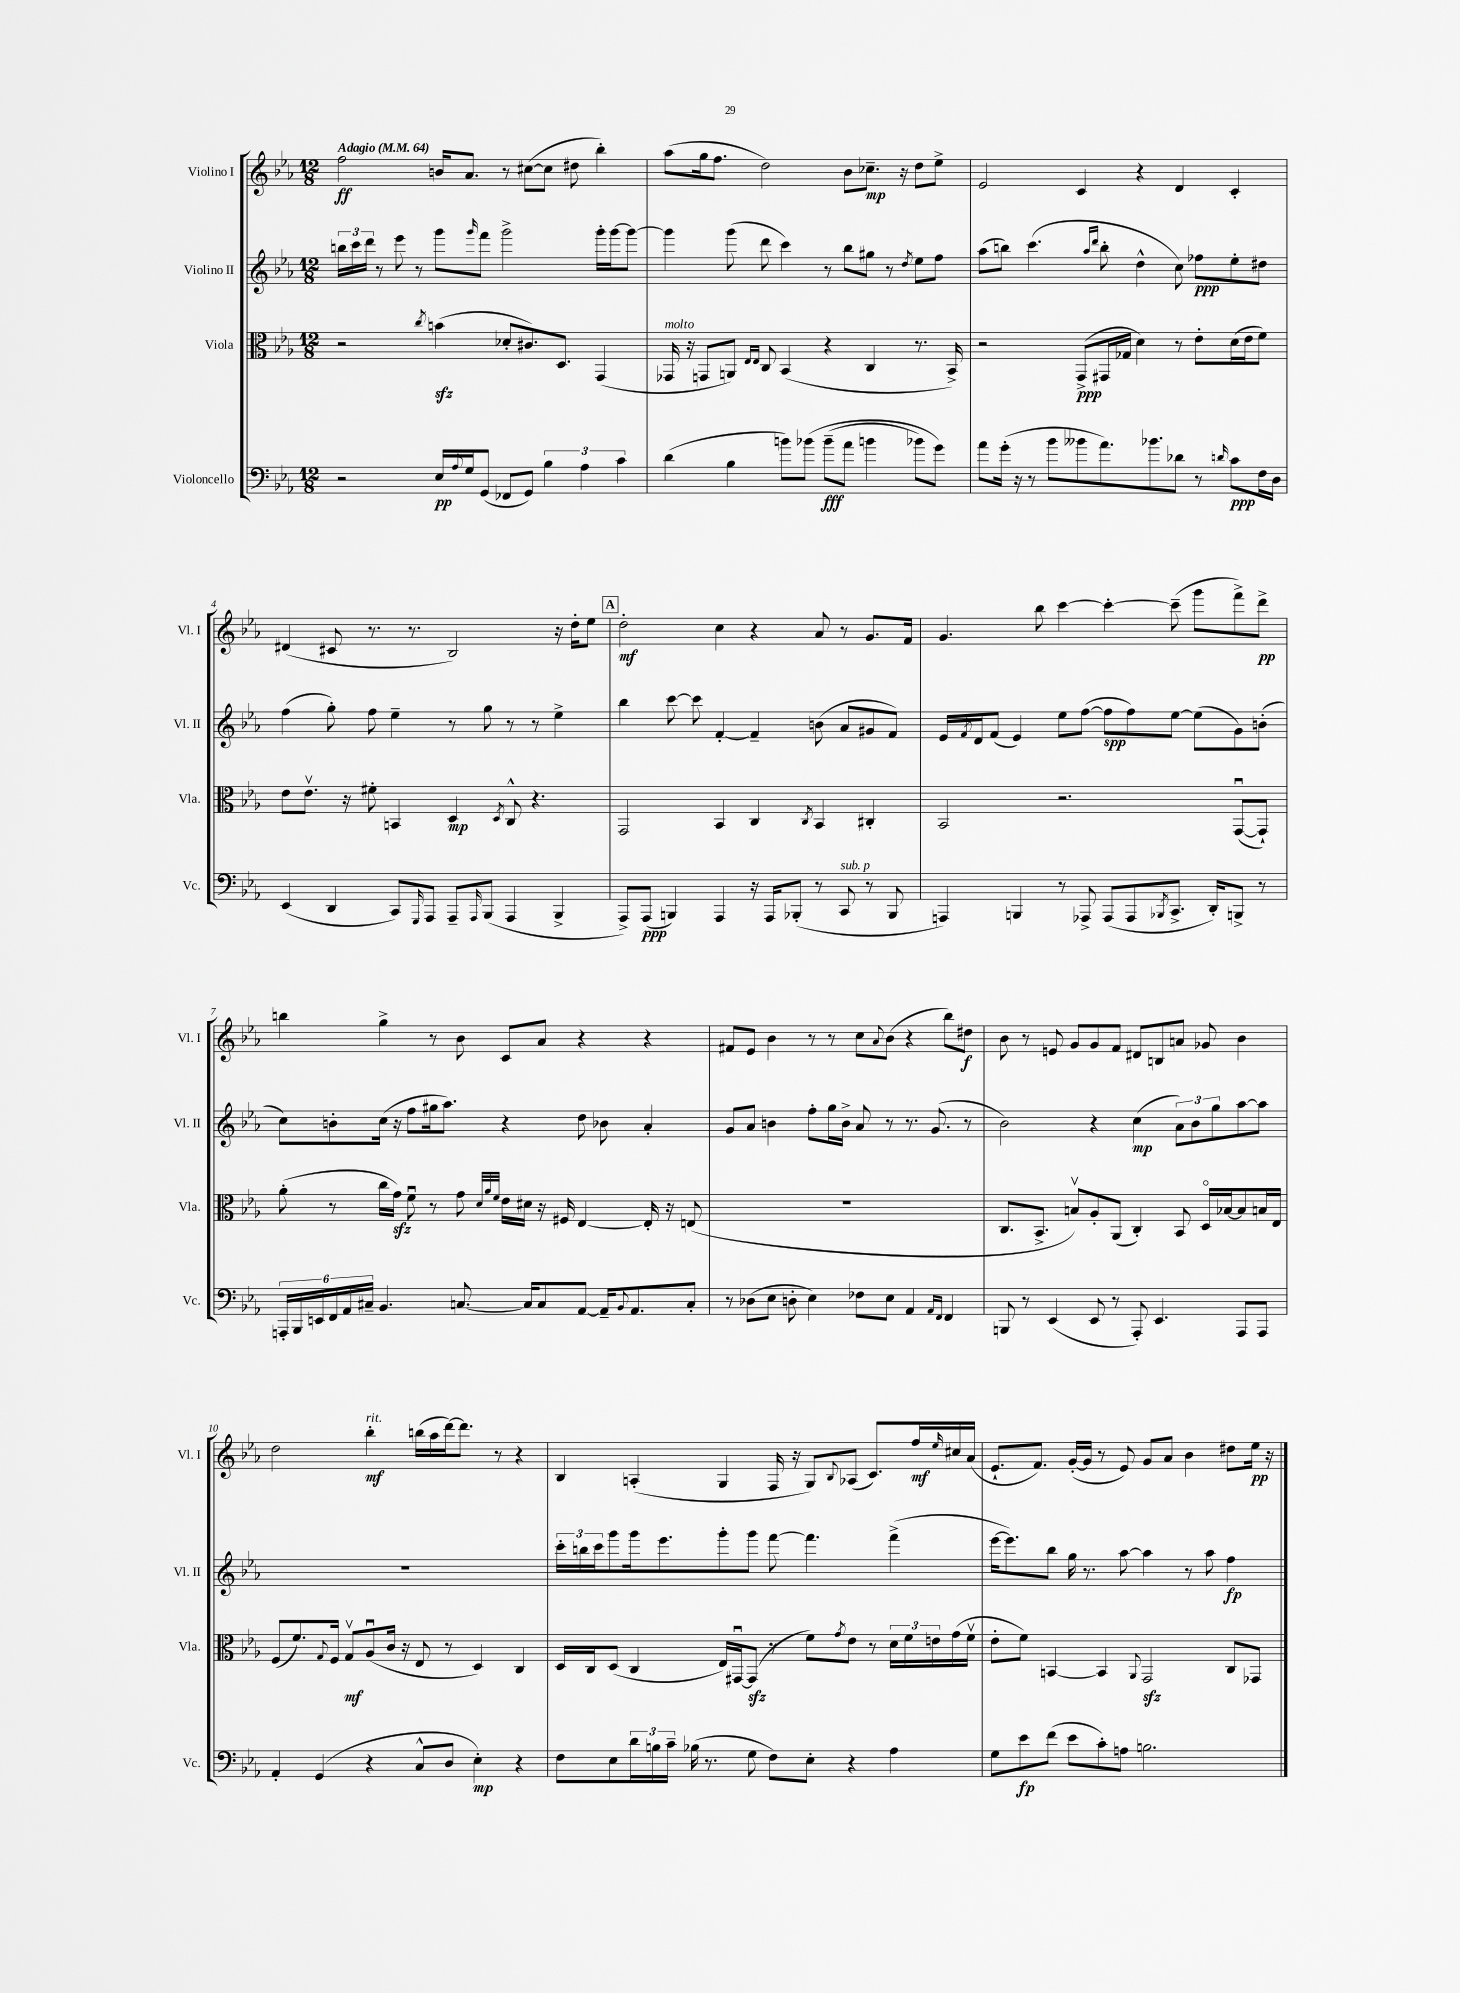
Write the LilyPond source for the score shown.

<<
\new StaffGroup <<
\new Staff = "s0" \with { instrumentName = "Violino I" shortInstrumentName = "Vl. I" } {
    \clef treble \key ees \major \numericTimeSignature \time 12/8 \tempo "Adagio" 4 = 64
    f''2\ff b'16 aes'8. r8 cis''8~( cis''8 dis''8 bes''4-.) |
    aes''8( g''16 f''8. d''2) bes'8 ces''8.--\mp r16 d''8 ees''8-> |
    ees'2 c'4 r4 d'4 c'4-. |
    dis'4( cis'8 r8. r8. bes2) r16 d''16-. ees''8 |
    \mark \markup { \box "A" } d''2-.\mf c''4 r4 aes'8 r8 g'8. f'16 |
    g'4. bes''8 c'''4~ c'''4~-. c'''8--( g'''8 f'''8->) d'''8->\pp |
    b''4 g''4-> r8 bes'8 c'8 aes'8 r4 r4 |
    fis'8 ees'8 bes'4 r8 r8 c''8 \appoggiatura { aes'8 } bes'8( r4 bes''8) dis''8\f |
    bes'8 r8 e'8 g'8 g'8 f'8 dis'8 b8 a'8 ges'8 bes'4 |
    d''2 bes''4-.\mf^\markup { \italic "rit." } b''16( aes''16 d'''16~) d'''8. r8 r4 |
    bes4 a4-.( g4 f16 r16 g8) \appoggiatura { bes8 } aes8( c'8.) f''16\mf \grace { ees''16 } cis''16 aes'16( |
    ees'8.-! f'8.) g'16~-.( g'16 r8 ees'8) g'8 aes'8 bes'4 dis''8 ees''16\pp r16 \bar "|." |
}
\new Staff = "s1" \with { instrumentName = "Violino II" shortInstrumentName = "Vl. II" } {
    \clef treble \key ees \major \numericTimeSignature \time 12/8
    \tuplet 3/2 { b''16 c'''16 d'''16 } r8 ees'''8 r8 g'''8 \grace { g'''16 } f'''8 g'''2-> g'''16-. g'''16~ g'''8~ |
    g'''4 g'''8( d'''8 c'''4) r8 bes''8 gis''8 r8 \acciaccatura { d''8 } ees''8 f''8 |
    aes''8( b''8) c'''4.( \grace { aes''16 d'''16 } b''8-. d''4-^ c''8) fes''8\ppp ees''8-. dis''8 |
    f''4( g''8-.) f''8 ees''4-- r8 g''8 r8 r8 ees''4-> |
    \mark \markup { \box "A" } bes''4 c'''8~ c'''8 f'4~-. f'4-- b'8( aes'8 gis'8 f'8) |
    ees'16 \acciaccatura { f'8 } d'16 f'8( ees'4) ees''8 f''8~( f''8\spp f''8) ees''8~ ees''8( g'8) b'8-.( |
    c''8) b'8-. c''16( r16 f''8 gis''16 aes''8.) r4 d''8 bes'8 aes'4-. |
    g'8 aes'8 b'4 f''8-. g''16 b'16-> aes'8 r8 r8. g'8.( r8 |
    bes'2) r4 c''4\mp( \tuplet 3/2 { aes'8) bes'8 g''8 } aes''8~ aes''8 |
    R1. |
    \tuplet 3/2 { c'''16-. b''16 c'''16 } g'''8 g'''16 ees'''8. g'''8-. g'''8 f'''8~ f'''4. f'''4->( |
    ees'''16~ ees'''8.) bes''8 g''16 r8. aes''8~ aes''4 r8 aes''8 f''4\fp \bar "|." |
}
\new Staff = "s2" \with { instrumentName = "Viola" shortInstrumentName = "Vla." } {
    \clef alto \key ees \major \numericTimeSignature \time 12/8
    r2 \acciaccatura { c''8 } b'4\sfz( des'8-. cis'8.) d8. g,4( |
    ges,16^\markup { \italic "molto" } r16 g,8 a,8) \grace { ees16 ees16 } c8 bes,4( r4 c4 r8. bes,16->) |
    r2 g,8->\ppp( gis,16 ges16 d'4) r8 ees'8-. d'16( ees'16 f'8) |
    ees'8 ees'8.\upbow r16 fis'8-. b,4 d4\mp \acciaccatura { d8 } c8-^ r4. |
    \mark \markup { \box "A" } g,2 bes,4 c4 \acciaccatura { c8 } bes,4 cis4-. |
    bes,2 r2. g,8~\downbow( g,8-!) |
    aes'8-.( r8 c''16 g'16\sfz) f'8\downbow r8 g'8 \grace { d'32 aes'32 f'32 } ees'16 dis'16 r16 fis16 ees4~ ees16-. r16 e8( |
    R1. |
    c8. bes,8.-> b8\upbow) aes8-. aes,8( c4-.) bes,8 d16\flageolet bes16~ bes8 b16 ees16 |
    f8( f'8.) \appoggiatura { g8 } f16 g8\upbow\mf aes8\downbow( c'16 r16 ees8 r8 d4) c4 |
    d16 c16 d8( c4 ees16) gis,16~\downbow gis,8\sfz( r8 f'8) \acciaccatura { g'8 } ees'8 r8 \tuplet 3/2 { d'16 f'16 e'16 } g'16( f'16\upbow |
    ees'8-. f'8) b,4~ b,4 \appoggiatura { aes,8 } g,2\sfz c8 ges,8 \bar "|." |
}
\new Staff = "s3" \with { instrumentName = "Violoncello" shortInstrumentName = "Vc." } {
    \clef bass \key ees \major \numericTimeSignature \time 12/8
    r2 ees16\pp \appoggiatura { aes8 } g16 g,8( fes,8 g,8) \tuplet 3/2 { bes4 aes4 c'4 } |
    d'4( bes4 b'8) bes'8\( bes'8--\fff( aes'8 b'4 bes'8) g'8\) |
    aes'8 g'16-.( r16 r8 bes'8 beses'8 aes'8.) bes'8. des'8 r8 \grace { d'16 } c'8\ppp f16 d16 |
    ees,4( d,4 c,8) \grace { g,,16 } aes,,8 aes,,8-- \grace { aes,,16 } bes,,8( aes,,4 bes,,4-> |
    \mark \markup { \box "A" } aes,,8->) aes,,8\ppp( b,,4) aes,,4 r16 aes,,16 bes,,8-.( r8 c,8^\markup { \italic "sub. p" } r8 bes,,8 |
    a,,4) b,,4 r8 aes,,8-> aes,,8( aes,,8 \acciaccatura { bes,,8 } c,8.-> d,16-.) b,,8-> r8 |
    \tuplet 6/4 { a,,16-. bes,,16 e,16 f,16 aes,16 cis16-- } bes,4. c8.~ c16 c8 aes,8~ aes,16-- \appoggiatura { bes,8 } aes,8. c8-. |
    r8 des8( ees8 d8-. ees4) fes8 ees8 aes,4 \grace { aes,16 f,16 } f,4 |
    b,,8 r8 ees,4( ees,8 r8 aes,,8-.) ees,4. aes,,8 aes,,8 |
    aes,4-. g,4( r4 c8-^ d8 ees4-.\mp) r4 |
    f8 ees8 \tuplet 3/2 { d'16 b16 c'16-- } bes16( r8. g8 f8) ees8-. r4 aes4 |
    g8 ees'8\fp f'8( ees'8 c'8-.) a8 b2. \bar "|." |
}
>>
>>
